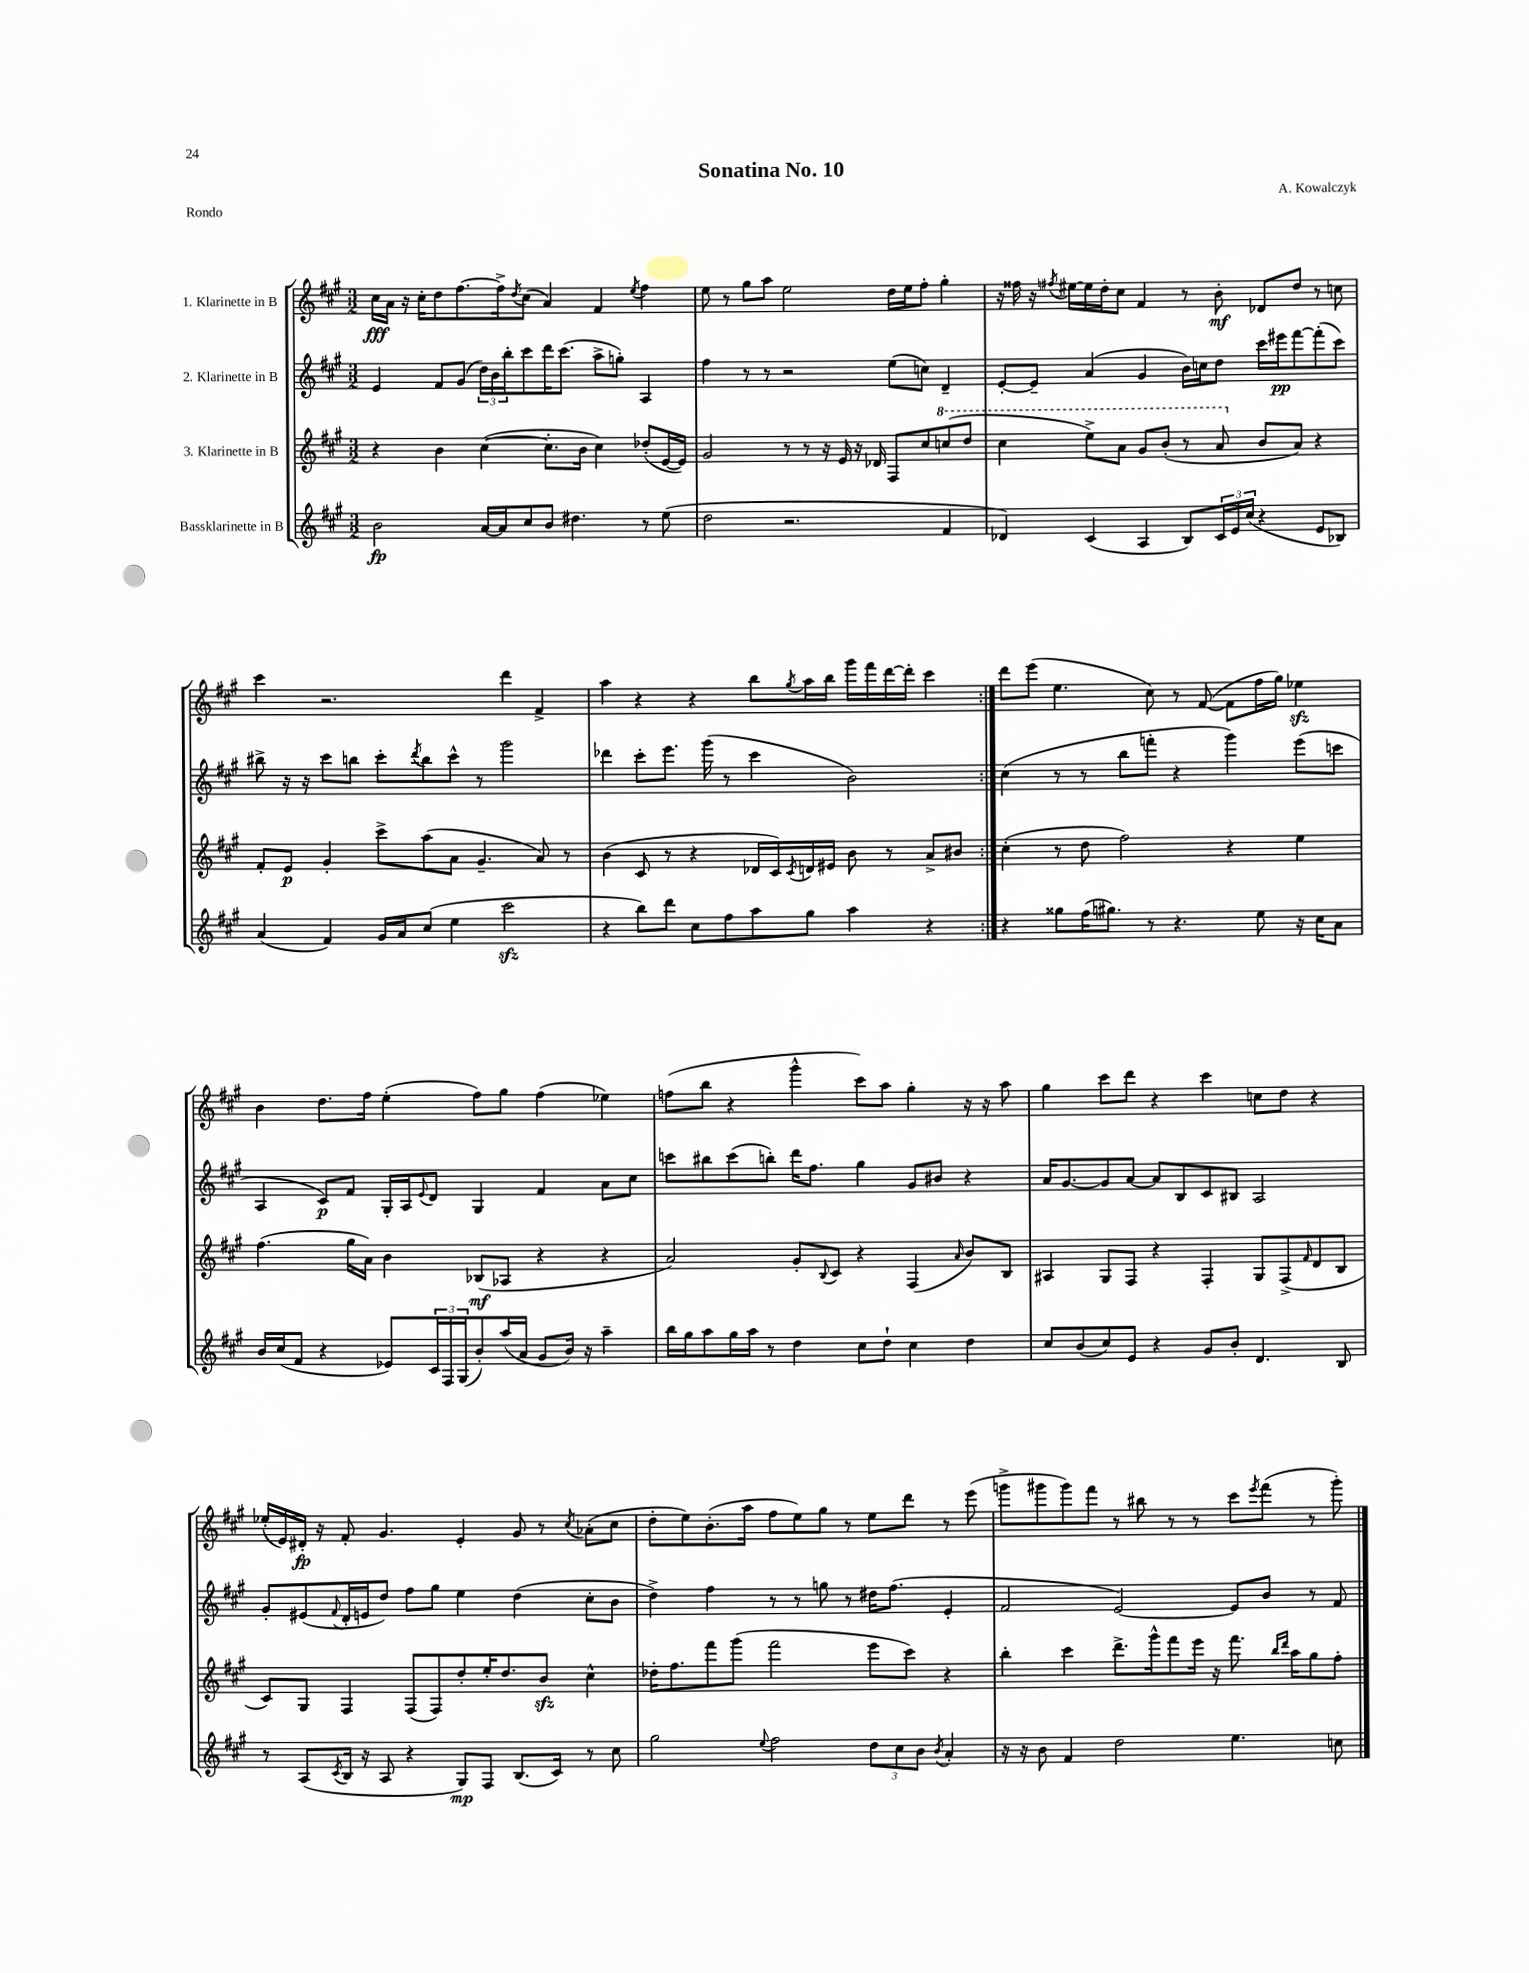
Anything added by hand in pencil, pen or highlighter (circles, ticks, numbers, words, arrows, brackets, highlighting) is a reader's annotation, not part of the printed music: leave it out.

**kern	**dynam	**kern	**dynam	**kern	**dynam	**kern	**dynam
*part4	*part4	*part3	*part3	*part2	*part2	*part1	*part1
*staff4	*staff4	*staff3	*staff3	*staff2	*staff2	*staff1	*staff1
*I"Bassklarinette in B	*	*I"3. Klarinette in B	*	*I"2. Klarinette in B	*	*I"1. Klarinette in B	*
*clefG2	*	*clefG2	*	*clefG2	*	*clefG2	*
*k[f#c#g#]	*	*k[f#c#g#]	*	*k[f#c#g#]	*	*k[f#c#g#]	*
*M3/2	*	*M3/2	*	*M3/2	*	*M3/2	*
=1	=1	=1	=1	=1	=1	=1	=1
2b\	fp	4r	.	4e/	.	16cc#\LL	fff
.	.	.	.	.	.	16a\JJ	.
.	.	.	.	.	.	16r	.
.	.	.	.	.	.	16cc#'\KL	.
.	.	4b\	.	8f#/L	.	8dd\	.
.	.	.	.	(8g#/J	.	[8.ff#\	.
[16a/LL	.	([4cc#\	.	24dd\LL)	.	.	.
.	.	.	.	24b\	.	.	.
16a/J]	.	.	.	.	.	16ff#^\k]	.
.	.	.	.	24bb'\J	.	.	.
.	.	.	.	.	.	8qdd/	.
8cc#/	.	.	.	8ccc#\	.	(8cc#\J	.
8b/J	.	8.cc#'\L]	.	16ddd\K	.	4a/)	.
.	.	.	.	(8.ccc#\J	.	.	.
4.dd#X\	.	.	.	.	.	.	.
.	.	16b\Jk	.	.	.	.	.
.	.	4cc#\)	.	8aa^\L	.	4f#/	.
.	.	.	.	8ggn'\J)	.	.	.
.	.	.	.	.	.	8qee/	.
8r	.	(8dd-X'/L	.	4A/	.	4ff#\	.
(8ee\	.	[16e/L	.	.	.	.	.
.	.	16e/JJ])	.	.	.	.	.
=2	=2	=2	=2	=2	=2	=2	=2
2dd\	.	2g#/	.	4ff#\	.	8ee\	.
.	.	.	.	.	.	8r	.
.	.	.	.	8r	.	8gg#\L	.
.	.	.	.	8r	.	8aa\J	.
2.r	.	8r	.	2r	.	2ee\	.
.	.	8r	.	.	.	.	.
.	.	16r	.	.	.	.	.
.	.	16e/	.	.	.	.	.
.	.	16r	.	.	.	.	.
.	.	16d-X/	.	.	.	.	.
.	.	8F#/L	.	(8ee\L	.	16dd\LL	.
.	.	.	.	.	.	16ee\J	.
.	.	8cc#/	.	8ccn\J)	.	8ff#'\J	.
*	*	*8va	*	*	*	*	*
4f#/	.	(8cccn/	.	4d~/	.	4gg#'\	.
.	.	8ddd/J	.	.	.	.	.
=3	=3	=3	=3	=3	=3	=3	=3
4d-X/)	.	4ccc#\	.	[8e'/L	.	16r	.
.	.	.	.	.	.	16ff##X\	.
.	.	.	.	8e~/J]	.	16r	.
.	.	.	.	.	.	8qff#X/	.
.	.	.	.	.	.	[16ee#X\LL	.
(4c#/	.	8eee^\L)	.	(4a/	.	16ee#\]	.
.	.	.	.	.	.	16dd'\J	.
.	.	8aa\J	.	.	.	8cc#\J	.
4A/	.	8gg#/L	.	4g#/	.	4f#/	.
.	.	(8bb'/J	.	.	.	.	.
8B/L)	.	8r	.	16b\LL)	.	8r	.
.	.	.	.	16ccn\J	.	.	.
24c#/L	.	8aa/	.	8dd\J	.	8b'\	mf
24e/	.	.	.	.	.	.	.
(24cc#/JJ	.	.	.	.	.	.	.
*	*	*X8va	*	*	*	*	*
4r	.	8b/L	.	16ccc#\LL	.	8d-X/L	.
.	.	.	.	16eee#X\J	pp	.	.
.	.	8a/J)	.	[8fff#\	.	8dd/J	.
8e/L	.	4r	.	(8fff#'\]	.	8r	.
8B-X/J)	.	.	.	8ccc#\J)	.	8ccn\	.
!!LO:LB:g=z
=4	=4	=4	=4	=4	=4	=4	=4
(4a/	.	8f#'/L	.	8bb#X^\	.	4ccc#\	.
.	.	8e/J	p	16r	.	.	.
.	.	.	.	16r	.	.	.
4f#/)	.	4g#'/	.	8ccc#\L	.	2.r	.
.	.	.	.	8bbn\J	.	.	.
16g#/LL	.	8ccc#^\L	.	8ccc#'\L	.	.	.
16a/J	.	.	.	.	.	.	.
.	.	.	.	8qddd/	.	.	.
(8cc#/J	.	(8aa\	.	8bb\	.	.	.
4ee\	.	8a\J	.	8ccc#^^\J	.	.	.
.	.	4.g#~/	.	8r	.	.	.
2ccc#zz\	.	.	.	2ggg#\	.	4ddd\	.
.	.	8a/)	.	.	.	4f#^/	.
.	.	8r	.	.	.	.	.
=5	=5	=5	=5	=5	=5	=5	=5
4r	.	(4b\	.	4ddd-X\	.	4aa\	.
8bb\L)	.	8c#/	.	8ccc#'\L	.	4r	.
8ddd\J	.	8r	.	8.eee\J	.	.	.
8cc#\L	.	4r	.	.	.	4r	.
.	.	.	.	(16ggg#\	.	.	.
8ff#\	.	.	.	8r	.	.	.
8aa\	.	16d-X/LL	.	4ccc#\	.	8bb\L	.
.	.	16c#/)	.	.	.	.	.
.	.	8qc#/	.	.	.	8qgg#/	.
8gg#\J	.	16dn/	.	.	.	16aa\L	.
.	.	16e#X/JJ	.	.	.	16bb\JJ	.
4aa\	.	8b\	.	2b\)	.	16ggg#\LL	.
.	.	.	.	.	.	16fff#\	.
.	.	8r	.	.	.	[16ddd\	.
.	.	.	.	.	.	16ddd'\JJ]	.
4r	.	8a^/L	.	.	.	4ccc#\	.
.	.	8b#X/J	.	.	.	.	.
=6:|!	=6:|!	=6:|!	=6:|!	=6:|!	=6:|!	=6:|!	=6:|!
4r	.	(4cc#'\	.	(4cc#\	.	8ddd\L	.
.	.	.	.	.	.	(8eee\J	.
8gg##X\L	.	8r	.	8r	.	4.ee\	.
(16ff#\K	.	8dd\	.	8r	.	.	.
8.gg#X\J)	.	.	.	.	.	.	.
.	.	2ff#\)	.	8bb\L	.	.	.
8r	.	.	.	8fffn'\J	.	8cc#\)	.
4.r	.	.	.	4r	.	8r	.
.	.	.	.	.	.	([8f#/	.
.	.	4r	.	4ggg#\)	.	8f#\L]	.
8ee\	.	.	.	.	.	16ff#\L	.
.	.	.	.	.	.	16gg#\JJ)	.
16r	.	4ee\	.	(8eee\L	.	4ee-Xzz\	.
16cc#\KL	.	.	.	.	.	.	.
8a\J	.	.	.	8cccn\J	.	.	.
!!LO:LB:g=z
=7	=7	=7	=7	=7	=7	=7	=7
16b/LL	.	(4.ff#\	.	4A/	.	4b\	.
(16cc#/J	.	.	.	.	.	.	.
8f#/J	.	.	.	.	.	.	.
4r	.	.	.	8c#/L)	p	8.dd\L	.
.	.	16gg#\LL	.	8f#/J	.	.	.
.	.	16a\JJ)	.	.	.	16ff#\Jk	.
8e-X/L)	.	4b\	.	16G#'/LL	.	(4ee'\	.
.	.	.	.	16A/J	.	.	.
.	.	.	.	8qqe/	.	.	.
24c#/L	.	.	.	8d/J	.	.	.
24F#/	.	.	.	.	.	.	.
(24G#/J	.	.	.	.	.	.	.
8b'/)	.	(8B-X/L	mf	4G#/	.	8ff#\L)	.
(16aa/L	.	8A-X/J	.	.	.	8gg#\J	.
16a/JJ	.	.	.	.	.	.	.
8g#/L	.	4r	.	4f#/	.	(4ff#\	.
16b/Jk)	.	.	.	.	.	.	.
16r	.	.	.	.	.	.	.
4aa~\	.	4r	.	8a\L	.	4ee-X\)	.
.	.	.	.	8cc#\J	.	.	.
=8	=8	=8	=8	=8	=8	=8	=8
16bb\LL	.	2a/)	.	8cccn\L	.	(8ffn\L	.
16gg#\J	.	.	.	.	.	.	.
8aa\	.	.	.	8bb#X\	.	8bb\J	.
16gg#\L	.	.	.	(8ccc\	.	4r	.
16aa\JJ	.	.	.	.	.	.	.
8r	.	.	.	8bbn'\J)	.	.	.
4dd\	.	8g#'/L	.	16ddd\KL	.	4ggg#^^\	.
.	.	.	.	8.ff#\J	.	.	.
.	.	8qqB/	.	.	.	.	.
.	.	8c#/J	.	.	.	.	.
8cc#\L	.	4r	.	4gg#\	.	8ccc#\L)	.
8dd`\J	.	.	.	.	.	8aa\J	.
4cc#\	.	(4F#/	.	8g#/L	.	4gg#'\	.
.	.	.	.	8b#X/J	.	.	.
.	.	16qqa/	.	.	.	.	.
4dd\	.	8b/L)	.	4r	.	16r	.
.	.	.	.	.	.	16r	.
.	.	8B/J	.	.	.	8aa\	.
=9	=9	=9	=9	=9	=9	=9	=9
8cc#/L	.	4A#X/	.	16a/KL	.	4gg#\	.
.	.	.	.	[8.g#/	.	.	.
(8b/	.	.	.	.	.	.	.
8cc#/)	.	8G#/L	.	8g#/]	.	8ccc#\L	.
8e/J	.	8F#/J	.	[8a/J	.	8ddd\J	.
4r	.	4r	.	8a/L]	.	4r	.
.	.	.	.	8B/	.	.	.
8g#/L	.	4F#'/	.	8c#/	.	4ccc#\	.
8b'/J	.	.	.	8B#X/J	.	.	.
4.d/	.	8G#/L	.	2A/	.	8ccn\L	.
.	.	(8F#^/	.	.	.	8dd\J	.
.	.	16qqf#/	.	.	.	.	.
.	.	8d/	.	.	.	4r	.
8B/	.	8B/J	.	.	.	.	.
!!LO:LB:g=z
=10	=10	=10	=10	=10	=10	=10	=10
8r	.	8c#/L)	.	8g#'/L	.	(16ee-X'/LL	.
.	.	.	.	.	.	16e/)	.
(8A/L	.	8G#/J	.	(8e#X/	.	16d#X'/JJ	fp
.	.	.	.	.	.	16r	.
8qc#/	.	.	.	8qqf#/	.	.	.
16B/Jk	.	4F#/	.	16d'/L	.	8f#'/	.
16r	.	.	.	16en/J	.	.	.
8A/	.	.	.	8dd/J)	.	4.g#/	.
4r	.	(8F#/L	.	8ff#\L	.	.	.
.	.	8F#/)	.	8gg#\J	.	.	.
8G#/L)	mp	8dd'/	.	4ee\	.	4e'/	.
8F#/J	.	16ee'/K	.	.	.	.	.
.	.	8.dd/	.	.	.	.	.
(8.B/L	.	.	.	(4dd\	.	8g#/	.
.	.	8bzz/J	.	.	.	8r	.
16c#/Jk)	.	.	.	.	.	.	.
.	.	.	.	.	.	8qcc#/	.
8r	.	4cc#^^\	.	8cc#'\L	.	(8a-X'\L	.
8cc#\	.	.	.	8b\J	.	8cc#\J	.
=11	=11	=11	=11	=11	=11	=11	=11
2gg#\	.	16dd-X'\KL	.	4dd^\)	.	8dd'\L	.
.	.	8.ff#\	.	.	.	.	.
.	.	.	.	.	.	8ee\)	.
.	.	8fff#\	.	4ff#\	.	(8.b'\	.
.	.	(8ggg#\J	.	.	.	.	.
.	.	.	.	.	.	16aa\Jk	.
8qqee/	.	.	.	.	.	.	.
2ff#\	.	2fff#\	.	8r	.	8ff#\L	.
.	.	.	.	8r	.	8ee\)	.
.	.	.	.	8ggn\	.	8gg#\J	.
.	.	.	.	8r	.	8r	.
12dd\L	.	8eee\L	.	16dd#X\KL	.	8ee\L	.
.	.	.	.	(8.ff#\J	.	.	.
12cc#\	.	.	.	.	.	.	.
.	.	8ccc#\J)	.	.	.	8ddd\J	.
12b\J	.	.	.	.	.	.	.
8qb/	.	.	.	.	.	.	.
4a'/	.	4r	.	4e'/	.	8r	.
.	.	.	.	.	.	(8eee\	.
=12	=12	=12	=12	=12	=12	=12	=12
16r	.	4bb'\	.	2f#/	.	8gggn^\L	.
16r	.	.	.	.	.	.	.
8b\	.	.	.	.	.	8ggg#X\	.
4f#/	.	4ccc#\	.	.	.	8ggg#\)	.
.	.	.	.	.	.	8fff#\J	.
2dd\	.	8.ddd^\L	.	[2e/)	.	8r	.
.	.	.	.	.	.	8bb#X\	.
.	.	16ggg#^^\k	.	.	.	.	.
.	.	8fff#\	.	.	.	8r	.
.	.	16eee\Jk	.	.	.	8r	.
.	.	16r	.	.	.	.	.
4.ee\	.	8.fff#\	.	8e/L]	.	8ccc#\L	.
.	.	.	.	.	.	8qeee/	.
.	.	.	.	8b/J	.	(8fff#\J	.
.	.	16qqbb/LL	.	.	.	.	.
.	.	16qqddd/JJ	.	.	.	.	.
.	.	16aa\KL	.	.	.	.	.
.	.	8gg#\	.	8r	.	8r	.
8ccn\	.	8ff#'\J	.	8f#/	.	8ggg#'\)	.
==	==	==	==	==	==	==	==
*-	*-	*-	*-	*-	*-	*-	*-
